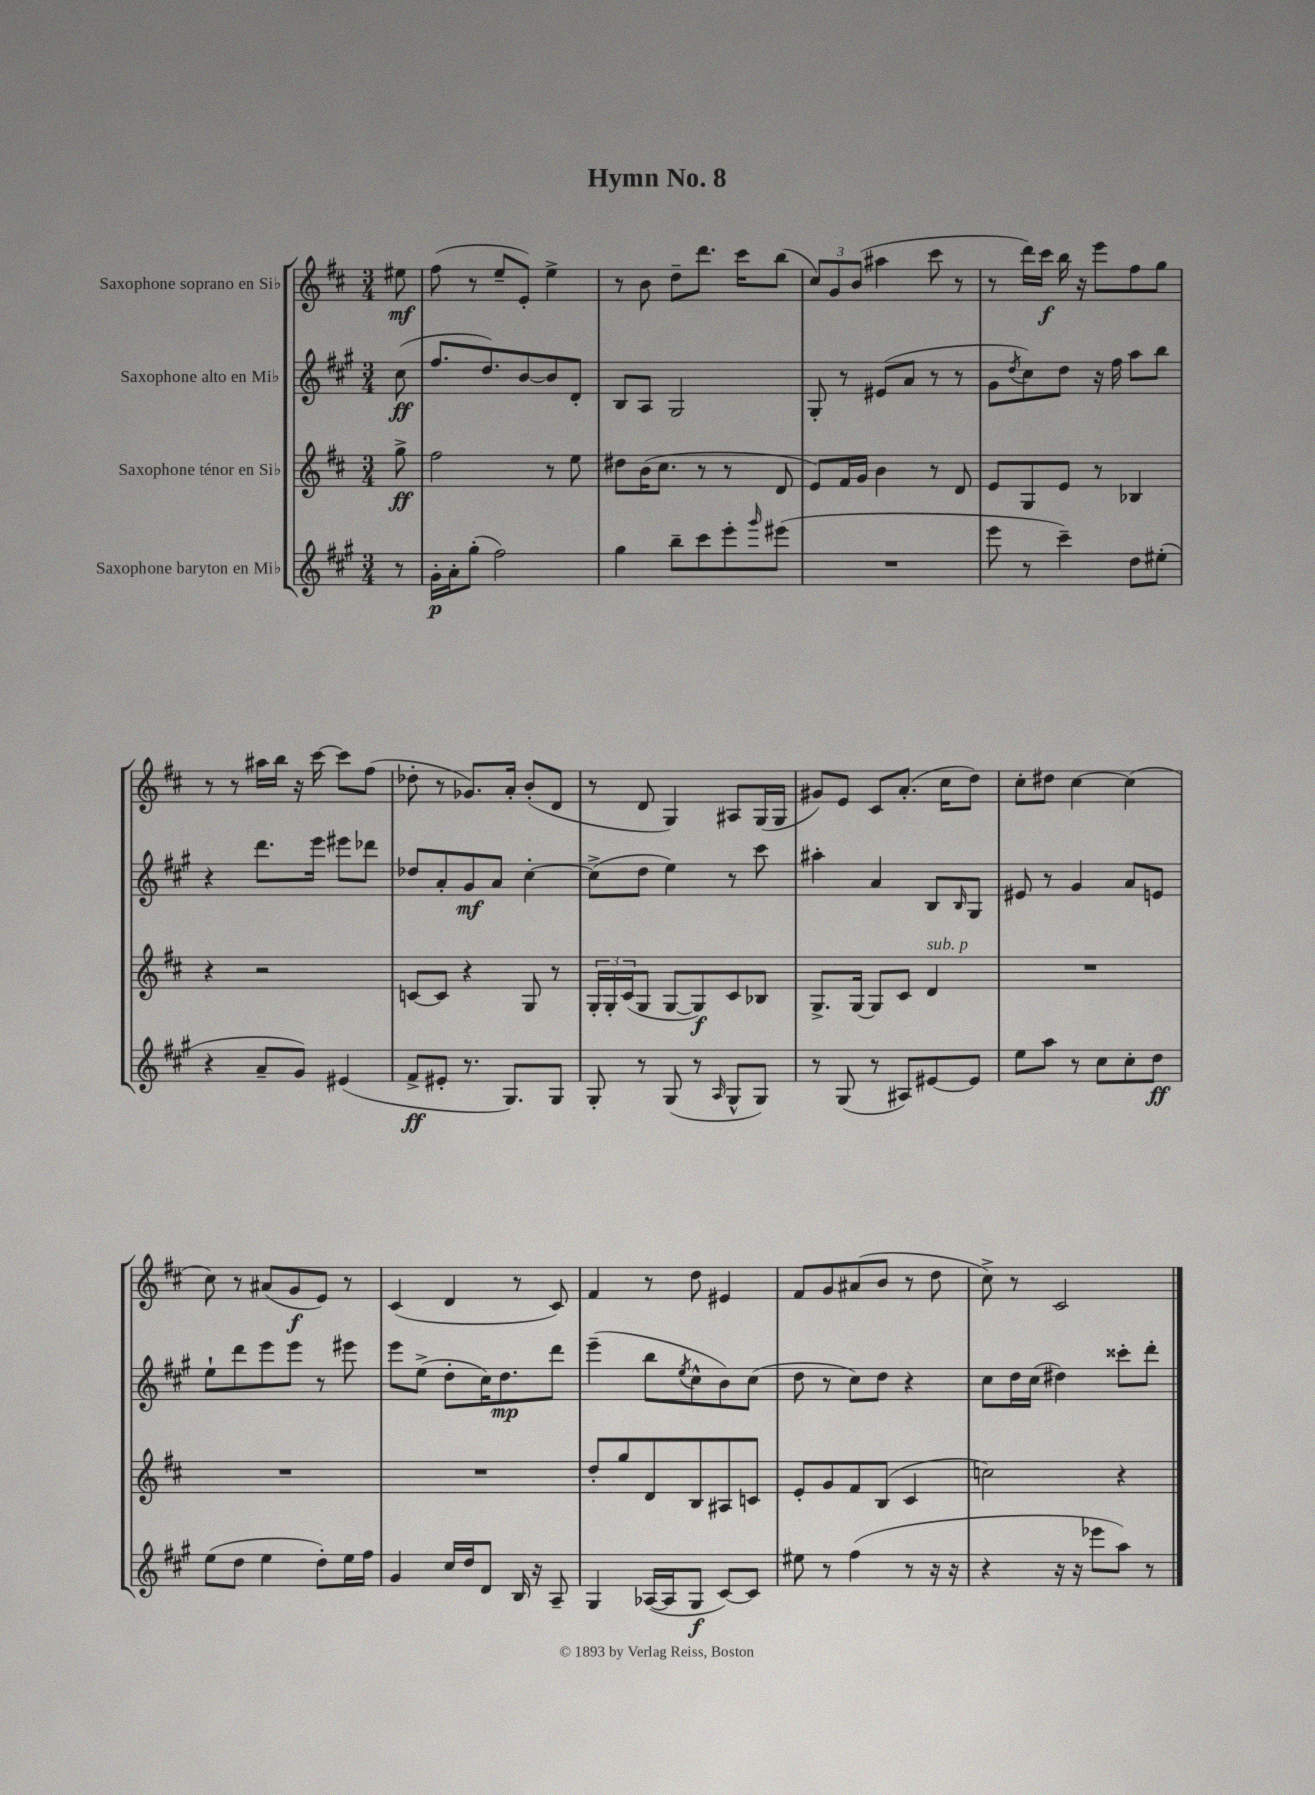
\header { title = "Hymn No. 8" }
<<
\new StaffGroup <<
\new Staff = "s0" \with { instrumentName = "Saxophone soprano en Sib" } {
    \clef treble \key d \major \numericTimeSignature \time 3/4 \partial 8
    eis''8\mf |
    fis''8( r8 e''8-- e'8-.) e''4-> |
    r8 b'8 d''8-- d'''8. cis'''16 b''8( |
    \tuplet 3/2 { cis''8) g'8 b'8( } ais''4 cis'''8 r8 |
    r8 d'''16) cis'''16\f b''16 r16 e'''8 fis''8 g''8 |
    r8 r8 ais''16 b''16 r16 cis'''16~ cis'''8 fis''8( |
    des''8-. r8 ges'8.) a'16-. b'8-.( d'8 |
    r8 d'8 g4) ais8 g16( g16 |
    gis'8) e'8 cis'8 a'8.-.( cis''16 d''8) |
    cis''8-. dis''8 cis''4~ cis''4( |
    cis''8) r8 ais'8( g'8\f e'8) r8 |
    cis'4( d'4 r8 cis'8) |
    fis'4 r8 d''8 eis'4 |
    fis'8 g'8 ais'8( b'8 r8 d''8 |
    cis''8->) r8 cis'2 \bar "|." |
}
\new Staff = "s1" \with { instrumentName = "Saxophone alto en Mib" } {
    \clef treble \key a \major \numericTimeSignature \time 3/4 \partial 8
    cis''8\ff( |
    fis''8. d''8.) b'8~ b'8 d'8-. |
    b8 a8 gis2 |
    gis8-. r8 eis'8( a'8 r8 r8 |
    gis'8 \acciaccatura { d''8 } cis''8) d''8 r16 fis''16 a''8 b''8 |
    r4 d'''8. e'''16 eis'''8 des'''8 |
    des''8 a'8-. gis'8\mf a'8 cis''4~-. |
    cis''8->( d''8 e''4) r8 cis'''8 |
    ais''4-. a'4 b8 \grace { b16 } gis8 |
    eis'8 r8 gis'4 a'8 e'8 |
    e''8-! d'''8 e'''8 e'''8 r8 eis'''8 |
    e'''8 e''8->( d''8-. cis''16) d''8.\mp d'''8 |
    e'''4--( b''8 \acciaccatura { e''8 } cis''8-^ b'8) cis''8( |
    d''8 r8 cis''8) d''8 r4 |
    cis''8 d''16 cis''16( dis''4) cisis'''8-. d'''8-. \bar "|." |
}
\new Staff = "s2" \with { instrumentName = "Saxophone ténor en Sib" } {
    \clef treble \key d \major \numericTimeSignature \time 3/4 \partial 8
    g''8->\ff |
    fis''2 r8 e''8 |
    dis''8 b'16( cis''8. r8 r8 d'8 |
    e'8) fis'16 g'16 b'4 r8 d'8 |
    e'8 g8 e'8 r8 bes4 |
    r4 r2 |
    c'8~ c'8 r4 g8 r8 |
    \tuplet 3/2 { g16-. g16-. cis'16( } g8 g8~ g8\f) cis'8 bes8 |
    g8.-> g16~ g8 cis'8 d'4^\markup { \italic "sub. p" } |
    R2. |
    R2. |
    R2. |
    d''8-. g''8 d'8 b8 ais8 c'8 |
    e'8-. g'8 fis'8 b8( cis'4 |
    c''2) r4 \bar "|." |
}
\new Staff = "s3" \with { instrumentName = "Saxophone baryton en Mib" } {
    \clef treble \key a \major \numericTimeSignature \time 3/4 \partial 8
    r8 |
    gis'16-.\p a'16-. gis''8-.( fis''2) |
    gis''4 b''8-- cis'''8 e'''8-. \grace { gis'''16 } eis'''8( |
    R2. |
    e'''8 r8 cis'''4--) d''8 eis''8-.( |
    r4 a'8-- gis'8) eis'4( |
    fis'8->\ff eis'8-. r8. gis8.) gis8 |
    gis8-. r8 gis8( r8 \grace { a16 } gis8-^ gis8) |
    r8 gis8( r8 ais8) eis'8~ eis'8 |
    e''8 a''8 r8 cis''8 cis''8-. d''8\ff |
    e''8( d''8 e''4 d''8-.) e''16 fis''16 |
    gis'4 cis''16 d''16 d'8 b16 r16 a8-- |
    gis4 aes16~( aes16 gis8\f cis'8~) cis'8 |
    eis''8 r8 fis''4( r8 r16 r16 |
    r4 r16 r16 ees'''8 a''8) r8 \bar "|." |
}
>>
>>
\layout { \context { \Score \remove "Bar_number_engraver" } }
